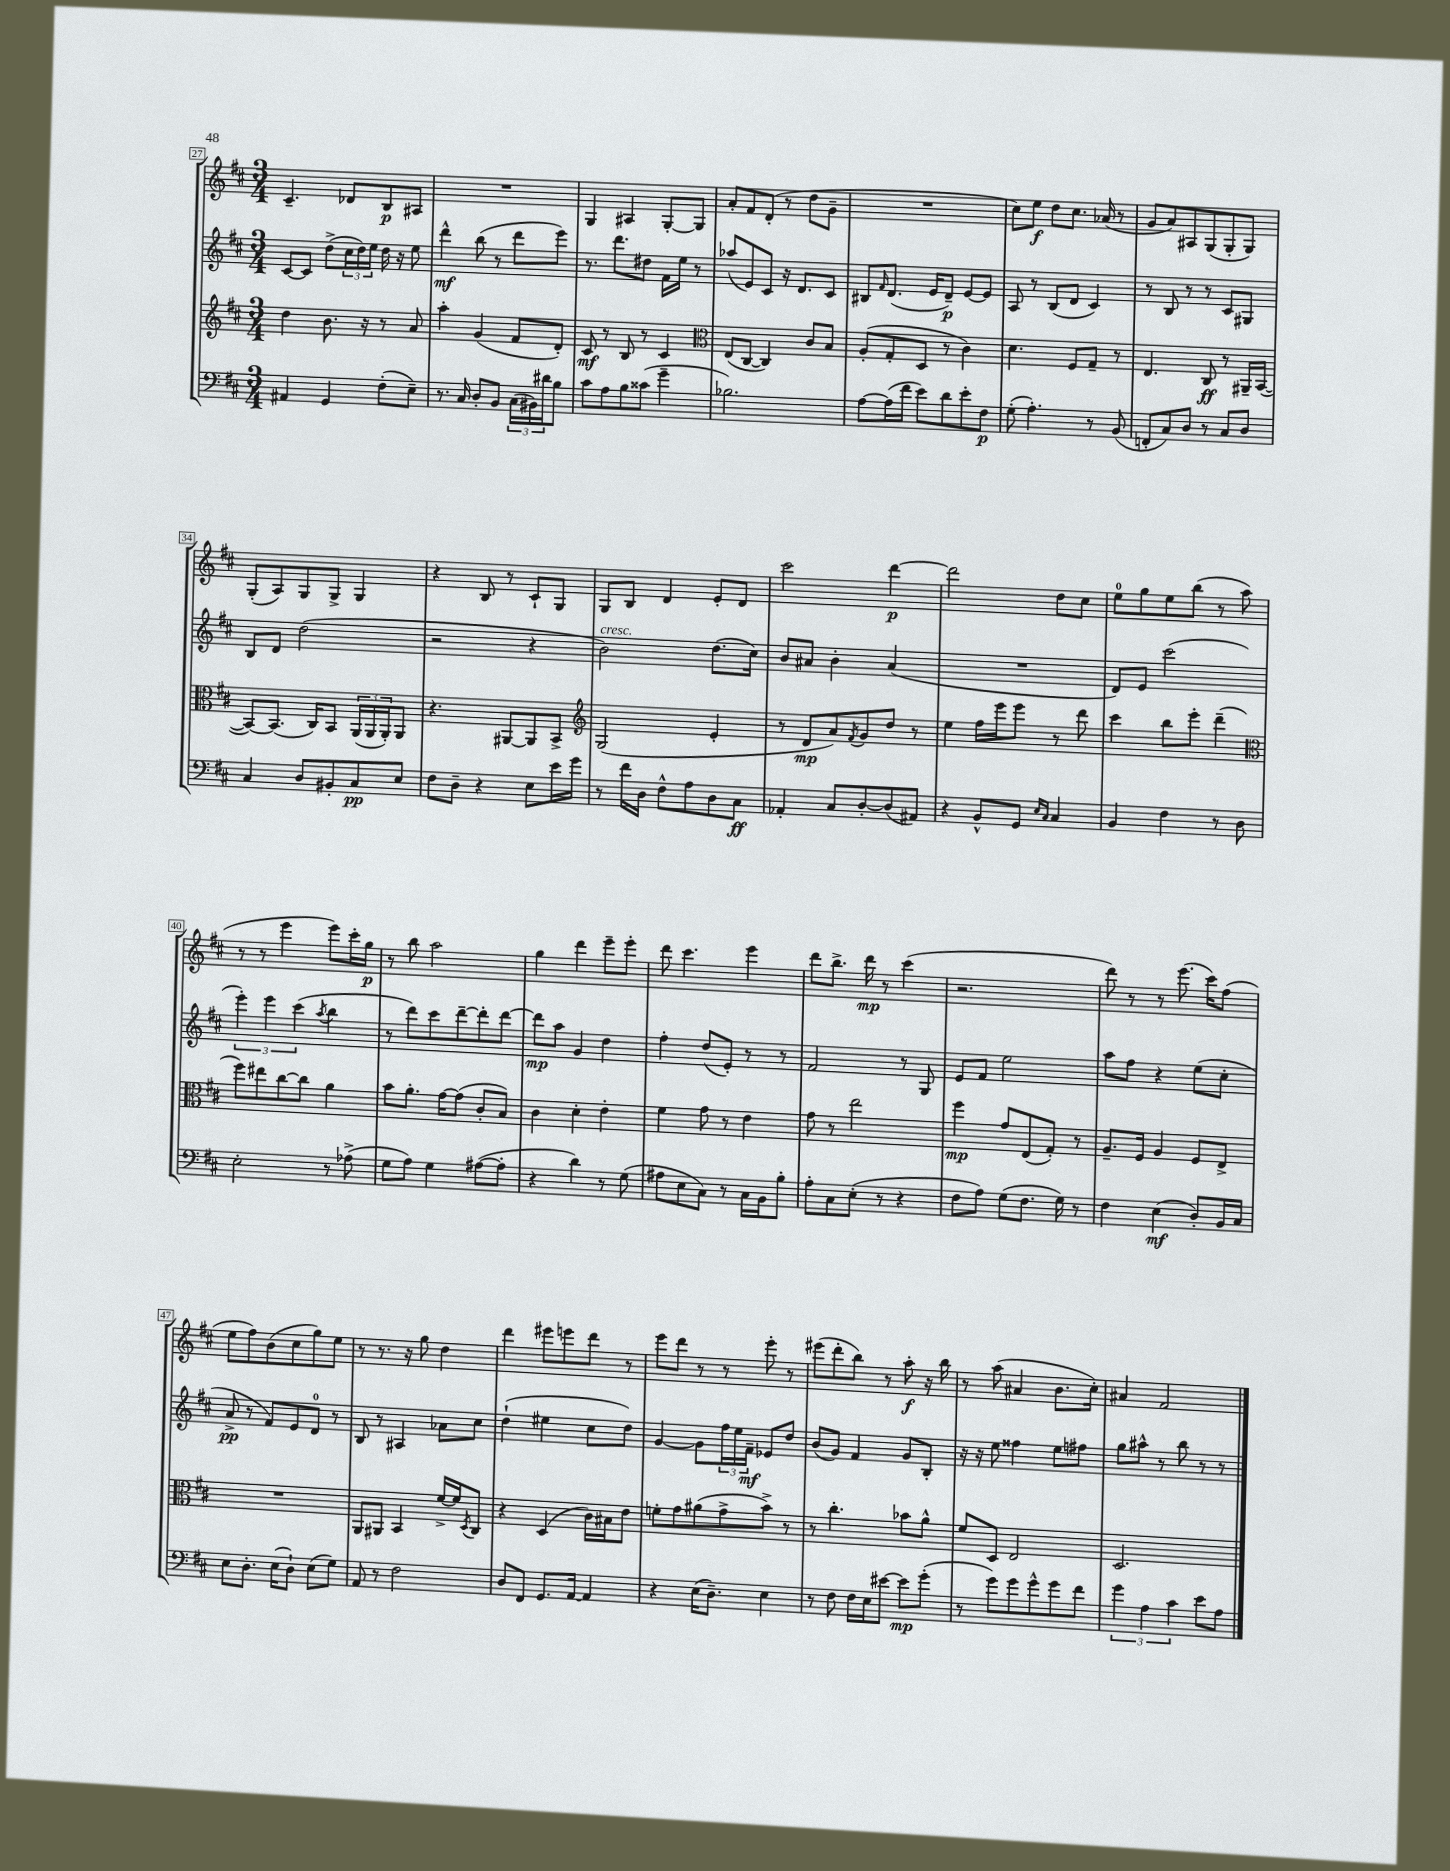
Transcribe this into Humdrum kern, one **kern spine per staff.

**kern	**kern	**kern	**kern
*staff4	*staff3	*staff2	*staff1
*clefF4	*clefG2	*clefG2	*clefG2
*k[f#c#]	*k[f#c#]	*k[f#c#]	*k[f#c#]
*M3/4	*M3/4	*M3/4	*M3/4
4AA#/	4dd\	[8c#/L	4.c#~/
.	.	8c#/]J	.
4GG/	8.b\	(8dd^\L	.
.	.	24cc#\L	8d-/L
.	.	24dd\)	.
.	16r	.	.
.	.	24ee\JJ	.
(8F#'\L	8r	16dd\	8B/
.	.	16r	.
8E~\J)	8a/	8ee\	8A#/J
=	=	=	=
8.r	4aa'\	4ddd^^\	2.r
16C#/	.	.	.
8D'/L	(4g/	(8bb\	.
8BB/J	.	8r	.
(24C#\LL	8f#/L	8ddd\L	.
24BB#\)	.	.	.
24d#\J	.	.	.
8B\J	8d'/J)	8eee\J)	.
=	=	=	=
8c#\L	8c#/	8.r	4G/
8A\	8r	.	.
.	.	8.ddd\L	.
8B\	8B/	.	4A#/
(8c##\J	8r	8dd#\J	.
4g~\	4c#/	16f#\LL	[8G'/L
.	.	16ee\JJ	.
.	.	8r	8G/]J
=	=	=	=
*	*clefC3	*	*
2.B-\)	(8E/L	(8aa-/L	8a'/L
.	[8C#/J	8e/)	8f#/
.	4C#/])	8c#/J	(8d'/J
.	.	16r	8r
.	.	8.d/L	.
.	8c#/L	.	8dd\L
.	8B/J	8c#/J	8g~\J
=	=	=	=
[8A\L	(8A'/L	8B#/L	2.r
.	.	16qqf#/	.
(16A\]L	8G'/	(8.d/J	.
16f#\JJ	.	.	.
8e\L)	8D/J	.	.
.	.	16e/LK	.
8d\	8r	8d~/J)	.
8e'\	4c#\)	[8e/L	.
8F#\J	.	8e/]J	.
=	=	=	=
(8G'\	4.d\	8A/	8cc#\L)
4.A'\)	.	8r	8ee\J
.	.	(8B/L	8dd\L
.	8F#/L	8d/J	8.cc#\J
8r	8G~/J	4c#/)	.
.	.	.	(16a-/
(8BB/	8r	.	8r
=	=	=	=
8FF'/L	4.E/	8r	8g/L
8C#/)	.	8B/	8a/)
8D/J	.	8r	8A#/
8r	8C#/	8r	(8G/
8C#/L	8r	8c#/L	8G'/
8D/J	16AA#~/LL	8G#/J	8G/J)
.	([16BB/JJ	.	.
=	=	=	=
4C#/	8BB/_L)	8B/L	(8G'/L
.	(8.BB/]J	8d/J	8A/)
8D/L	.	(2dd\	8G/
.	16C#/LK)	.	.
8BB#'/	8BB/J	.	8G^/J
8C#/	(24AA/LL	.	4G/
.	24AA/	.	.
.	24AA'/J)	.	.
8E/J	8AA/J	.	.
=	=	=	=
8F#\L	4.r	2r	4r
8D~\J	.	.	.
4r	.	.	8B/
.	[8AA#/L	.	8r
8E\L	8AA#/]	4r	8c#`/L
16e\L	8BB^/J	.	8G/J
16g\JJ	.	.	.
=	=	=	=
*	*clefG2	*	*
8r	(2G/	2b\)	8G/L
16f#\LL	.	.	8B/J
16D\JJ	.	.	.
8F#^^\L	.	.	4d/
8A\	.	.	.
8D\	4e'/	(8.dd\L	8e'/L
8C#\J	.	.	8d/J
.	.	16cc#\Jk)	.
=	=	=	=
4AA-'/	8r	8b/L	2ccc#\
.	8d/L	8a#/J	.
8C#/L	8a/)	4b'\	.
.	8qf#/	.	.
[8D'/	8g/	.	.
(8D/]	8dd/J	(4a#/	[4ddd\
8AA#/J)	8r	.	.
=	=	=	=
4r	4ee\	2.r	2ddd\]
8BB^^/L	16ff#\LL	.	.
.	16eee\J	.	.
8GG/J	8eee\J	.	.
16qqE/LL	.	.	.
16qqC#/JJ	.	.	.
4C#/	8r	.	8dd\L
.	8ddd\	.	8cc#\J
=	=	=	=
4BB/	4ccc#\	8d/L)	8ee\L
.	.	8e/J	8gg\
4F#\	8bb\L	(2ccc#\	8ee\
.	8eee'\J	.	(8bb\J
8r	(4ddd~\	.	8r
8D\	.	.	8aa\
=	=	=	=
*	*clefC3	*	*
2E'\	8ff#\L)	6eee'\)	8r
.	8ee#\	.	8r
.	.	6eee\	.
.	[8cc#\	.	4eee\
.	.	(6ccc#\	.
.	8cc#\]J	.	.
.	.	8qaa/	.
8r	4a\	4bb\	8eee\L)
(8A-^\	.	.	16ccc#'\L
.	.	.	16gg\JJ
=	=	=	=
8G\L	8b\L	8r	8r
8A\J)	8.a'\J	8ddd\L)	8bb\
4G\	.	8ccc#\	2aa\
.	[16g\LK	.	.
.	(8g\]J	[8ddd~\	.
([8A#\L	8c#'/L	8ddd'\]	.
8A#'\]J	8B/J)	[8ddd\J	.
=	=	=	=
4r	4c#\	8ddd\]L	4gg\
.	.	8aa\J	.
4d\)	4d'\	4g/	4ddd\
8r	4e'\	4dd\	8eee~\L
(8G\	.	.	8eee'\J
=	=	=	=
8A#\L	4f#\	4ff#'\	8ddd\
8E\	.	.	4.ccc#\
8C#\J)	8g\	(8dd/L	.
8r	8r	8e'/J)	.
16C#\LL	4e\	8r	4eee\
16BB\J	.	.	.
8B'\J	.	8r	.
=	=	=	=
8A'\L	8g\	2f#/	8ddd\L
8C#\	8r	.	8.bb^\J
(8E'\J	2ee\	.	.
.	.	.	16ddd\
8r	.	.	8r
4r	.	8r	(4ccc#\
.	.	8G/	.
=	=	=	=
8F#\L	4ff#\	8e/L	2.r
8A\J)	.	8f#/J	.
(8G\L	8g/L	2ee\	.
8.F#\J	(8E/	.	.
.	8G'/J)	.	.
16G\)	.	.	.
8r	8r	.	.
=	=	=	=
4F#\	8.A~/L	8aa\L	8ddd\)
.	.	8ff#\J	8r
.	16F#/Jk	.	.
(4E\	4A/	4r	8r
.	.	.	(8.eee\
8D'/L)	8F#/L	(8ee\L	.
.	.	.	16ccc#\LK)
16BB/L	8E^/J	8cc#'\J	(8ff#\J
16C#/JJ	.	.	.
=	=	=	=
8E\L	2.r	8a^/	8ee\L
8.D'\J	.	8r	8ff#\)
.	.	8f#/L)	(8b\
(16E\LK	.	.	.
8D`\J)	.	8e/	8cc#\
(8E\L	.	8d/J	8gg\)
8G\J)	.	8r	8ee\J
=	=	=	=
8AA/	8AA/L	8B/	8r
8r	8AA#/J	8r	8.r
2F#\	4BB/	4A#/	.
.	.	.	16r
.	.	.	8gg\
.	[16f#^/LL	8a-\L	4dd\
.	16f#/]J	.	.
.	8qD/	.	.
.	8C#/J	8cc#\J	.
=	=	=	=
8D/L	4r	(4dd`\	4ddd\
8FF#/J	.	.	.
8.GG/L	(4D/	4ee#\	8eee#\L
.	.	.	8eee\
[16AA/Jk	.	.	.
4AA/]	16c#\LL)	8cc#\L	8ddd\J
.	16B#\J	.	.
.	8e\J	8dd\J)	8r
=	=	=	=
4r	8f'\L	[4g/	8eee\L
.	8g\	.	8ddd\J
(16E\LK	(8a#\	8g\]L	8r
8.D~\J)	.	.	.
.	8g^\	24ff#\L	8r
.	.	24ee\	.
.	.	24f#~\JJ	.
4E\	8b^\J)	8e-/L	8eee'\
.	8r	8dd/J	8r
=	=	=	=
8r	8r	(8b/L	(8eee#\L
8F#\	4.cc#'\	8g/J)	8ddd'\
16F#\LL	.	4f#/	8bb\J)
16E\J	.	.	.
[8e#\J	.	.	8r
8e#\]L	8b-\L	8g/L	8aa'\
(8g'\J	8a^^\J	8B'/J	16r
.	.	.	16bb\
=	=	=	=
8r	8f#/L	16r	8r
.	.	16r	.
8g\L)	8D/J	8ee\	(8aa\
8g\	2E/	4ff##\	4a#/
8g^^\	.	.	.
8g\	.	8ee\L	8.b\L
8f#\J	.	8ff#\J	.
.	.	.	16cc#'\Jk)
=	=	=	=
6g\	2.D/	8gg\L	4a#/
.	.	8aa#^^\J	.
6A\	.	.	.
.	.	8r	2f#/
6c#\	.	.	.
.	.	8bb\	.
8e\L	.	8r	.
8A\J	.	8r	.
==	==	==	==
*-	*-	*-	*-
